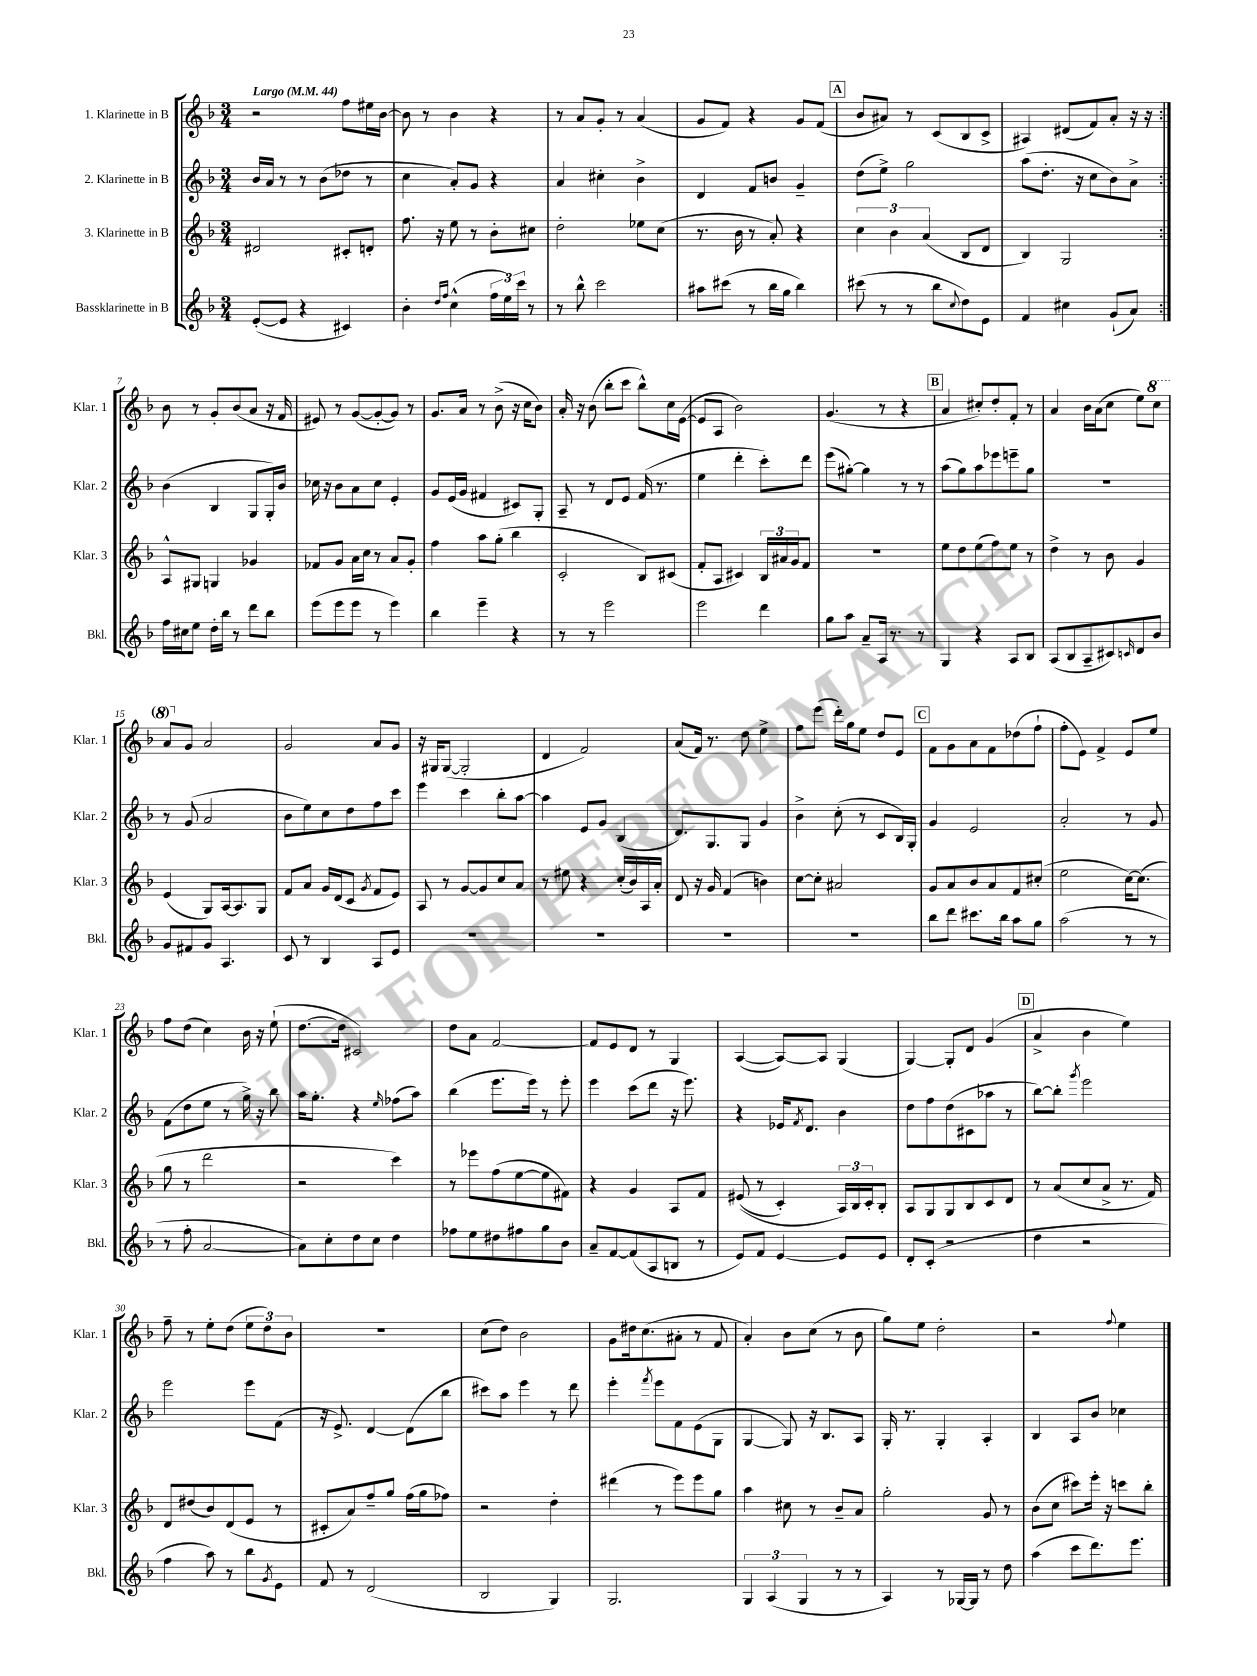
<<
\new StaffGroup <<
\new Staff = "s0" \with { instrumentName = "1. Klarinette in B" shortInstrumentName = "Klar. 1" } {
    \clef treble \key f \major \numericTimeSignature \time 3/4 \tempo "Largo" 4 = 44
    \repeat volta 2 { r2 f''8 eis''16 bes'16~ |
    bes'8 r8 bes'4 r4 |
    r8 a'8 g'8-. r8 a'4( |
    g'8 f'8) r4 g'8 f'8( |
    \mark \markup { \box "A" } bes'8 ais'8) r8 c'8( bes8 c'8-> |
    ais4) dis'8( f'8) a'8-. r16 r16 | }
    bes'8 r8 g'8-. bes'8( a'8 r16 f'16 |
    eis'8) r8 g'8~( g'8~-. g'8) r8 |
    g'8. a'16 r8 bes'8->( r16 c''16 bes'8) |
    a'16-. r16 bes'8( bes''8-. c'''8 bes''8-^) c''16 e'16~( |
    e'8 a8 bes'2) |
    g'4.( r8 r4 |
    \mark \markup { \box "B" } a'4 cis''8-.) d''8-. f'8-. r8 |
    a'4 bes'16 a'16( c''8 e''8) \ottava #1 c'''8 |
    a''8 \ottava #0 g'8 a'2 |
    g'2 a'8 g'8 |
    r16 gis16 gis8~( gis2-. |
    d'4 f'2) |
    a'8( f'16) r8. d''8 e''4-> |
    f''8 e'''8( d'''16-.) g''16 e''8 d''8 e'8 |
    \mark \markup { \box "C" } f'8 g'8 a'8 f'8 des''8( f''8-! |
    f''8-. e'8) f'4-> e'8 e''8 |
    f''8 d''8( c''4) bes'16 r16 e''8-!( |
    d''8.~ d''16 cis'2) |
    d''8 a'8 f'2~ |
    f'8 e'8 d'8 r8 g4 |
    a4~( a8~) a8 g4( |
    g4~) g8-. d'8 g'4( |
    \mark \markup { \box "D" } a'4-> bes'4 e''4) |
    f''8-- r8 e''8-. d''8( \tuplet 3/2 { e''8 d''8) bes'8 } |
    R2. |
    c''8( d''8) bes'2 |
    g'8 dis''16 c''8.( ais'8-. r8 f'8 |
    a'4-.) bes'8 c''8( r8 bes'8 |
    g''8) e''8 d''2-. |
    r2 \appoggiatura { f''8 } e''4 \bar "|." |
}
\new Staff = "s1" \with { instrumentName = "2. Klarinette in B" shortInstrumentName = "Klar. 2" } {
    \clef treble \key f \major \numericTimeSignature \time 3/4
    \repeat volta 2 { bes'16 a'16 r8 r8 bes'8( des''8 r8 |
    c''4 a'8-.) g'8 r4 |
    a'4 cis''4-. bes'4-> |
    d'4 f'8 b'8 g'4-- |
    \mark \markup { \box "A" } d''8( e''8->) g''2 |
    a''8( d''8.-. r16 c''8 bes'8) a'8-> | }
    bes'4( bes4 g8 g16-.) bes'16 |
    ces''16 r16 bes'8 a'8 ces''8 e'4-. |
    g'8 e'16( g'16 fis'4 cis'8) g8-. |
    a8-- r8 d'8 e'8 f'16( r8. |
    e''4 d'''4-. c'''8-.) d'''8 |
    e'''8( gis''8~-.) gis''4 r8 r8 |
    \mark \markup { \box "B" } a''8( g''8) a''8 ees'''8 e'''8-- g''8 |
    R2. |
    r8 g'8( a'2 |
    bes'8 e''8) c''8 d''8 f''8 c'''8 |
    e'''4 c'''4 bes''8-. a''8~ |
    a''4 e'8 g'8 bes4( |
    d'8.) g8. g8 g'4 |
    bes'4-> c''8-.( r8 c'8 bes16) g16-. |
    \mark \markup { \box "C" } g'4 e'2 |
    a'2-. r8 g'8 |
    f'8( d''8 e''8 r8 g''16->) r16 bes''8 |
    a''16 g''8.-. r4 \grace { e''16 } fes''8( a''8) |
    bes''4( e'''8. e'''16) r8 e'''8-. |
    e'''4 c'''8( d'''8 r16 e'''8.) |
    r4 ees'16 \acciaccatura { f'8 } d'8. bes'4 |
    d''8 f''8 d''8( cis'8 aes''8 r8 |
    \mark \markup { \box "D" } bes''8~) bes''8-. \acciaccatura { g'''8 } e'''2 |
    e'''2 e'''8 f'8( |
    r16 e'8.->) d'4~ d'8( bes''8 |
    cis'''8) a''8 e'''4 r8 d'''8 |
    e'''4-. \acciaccatura { f'''8 } e'''8 f'8 e'8( g8 |
    g4~ g8) r16 bes8. a8 |
    g16-. r8. g4-. a4-. |
    bes4 a8 bes'8 ces''4 \bar "|." |
}
\new Staff = "s2" \with { instrumentName = "3. Klarinette in B" shortInstrumentName = "Klar. 3" } {
    \clef treble \key f \major \numericTimeSignature \time 3/4
    \repeat volta 2 { dis'2 cis'8-. d'8-. |
    f''8. r16 e''8 r8 bes'8-. cis''8 |
    d''2-. ees''8 c''8( |
    r8. bes'16 r8 a'8-.) r4 |
    \mark \markup { \box "A" } \tuplet 3/2 { c''4 bes'4 a'4( } bes8 d'8 |
    bes4) g2 | }
    a8-^ gis8 g4 ges'4 |
    fes'8 g'8 a'16 c''16 r8 a'8 g'8-. |
    f''4 a''8 g''8-.( bes''4 |
    c'2-. bes8) cis'8( |
    f'8-. a8 cis'4) \tuplet 3/2 { bes16 ais'16 g'16 } f'8 |
    R2. |
    \mark \markup { \box "B" } e''8 d''8 e''8( f''8) e''8 r8 |
    d''4-> r8 bes'8 g'4 |
    e'4( g8) a16~ a8. g8 |
    f'8 a'8 g'16 d'16( c'8 \acciaccatura { g'8 } f'8 e'8) |
    a8 r8 g'8~ g'8 c''8 a'8 |
    r8 eis''8 r4 c''16-.( bes'16) a16 a'16-. |
    d'8 r16 g'16 f'4( b'4) |
    c''8~ c''8-. ais'2 |
    \mark \markup { \box "C" } g'8 a'8 bes'8 a'8 f'8 cis''8-.( |
    e''2 c''16~) c''8.( |
    g''8 r8 d'''2 |
    r2 c'''4) |
    r8 ees'''8 f''8( e''8~ e''8 fis'8) |
    r4 g'4 a8 f'8 |
    eis'8(\( r8 c'4-.) \tuplet 3/2 { a16\) bes16 c'16-. } bes8-. |
    a8 g8 g8 bes8 c'8 d'8 |
    \mark \markup { \box "D" } r8 a'8( c''8 a'8-> r8. f'16) |
    d'8 dis''8( bes'8) d'8( e'8 r8 |
    cis'8-. a'8) f''8-- g''8 f''16( g''16 fes''8) |
    r2 d''4-. |
    dis'''4( r8 e'''8) e'''8 g''8 |
    a''4 cis''8 r8 bes'8-- a'8 |
    g''2-. g'8 r8 |
    bes'8( c''8 cis'''8) e'''16-. r16 c'''8 bes''8-. \bar "|." |
}
\new Staff = "s3" \with { instrumentName = "Bassklarinette in B" shortInstrumentName = "Bkl." } {
    \clef treble \key f \major \numericTimeSignature \time 3/4
    \repeat volta 2 { e'8~-.( e'8 r4 cis'4) |
    bes'4-. \grace { d''16 f''16 } c''4-^( \tuplet 3/2 { f''16 e''16) c'''16 } r8 |
    r8 bes''8-^ c'''2 |
    ais''8 cis'''8( r8 bes''16 g''16 bes''4) |
    \mark \markup { \box "A" } cis'''8( r8 r8 bes''8 \appoggiatura { c''8 } d''8) e'8 |
    f'4 cis''4 g'8-!( a'8) | }
    f''16 cis''16 e''8 d''16-. bes''16 r8 d'''8 bes''8 |
    e'''8( e'''8 e'''8 r8 e'''4) |
    bes''4 e'''4-- r4 |
    r8 r8 e'''2 |
    e'''2 d'''4 |
    g''8 a''8 a'8-- a16 r8. r8 |
    \mark \markup { \box "B" } g4 r4 a8 bes8 |
    a8( bes8 a8-- cis'8) \grace { c'16 } d'8 bes'8 |
    g'8 fis'8 g'8 a4. |
    c'8 r8 bes4 a8 e'8 |
    R2. |
    R2. |
    R2. |
    R2. |
    \mark \markup { \box "C" } bes''8 d'''8 cis'''8. bes''16 a''8 g''8 |
    a''2( r8 r8 |
    r8 f''8-. a'2~ |
    a'8) c''8-. d''8 c''8 d''4 |
    fes''8 e''8 dis''8 fis''8 g''8 bes'8 |
    a'8-- f'8~ f'8( a8 b8 r8 |
    e'8) f'8 e'4~ e'8 e'8 |
    d'8-. c'8-.( r2 |
    \mark \markup { \box "D" } d''4 r2 |
    f''4 a''8) r8 bes''8 \acciaccatura { g'8 } e'8 |
    f'8 r8 d'2( |
    bes2 g4) |
    g2. |
    \tuplet 3/2 { g4 a4( g4 } r8 r8 |
    a4) r8 ges16~ ges16 r8 d''8 |
    a''4( c'''8 d'''8.) e'''8. \bar "|." |
}
>>
>>
